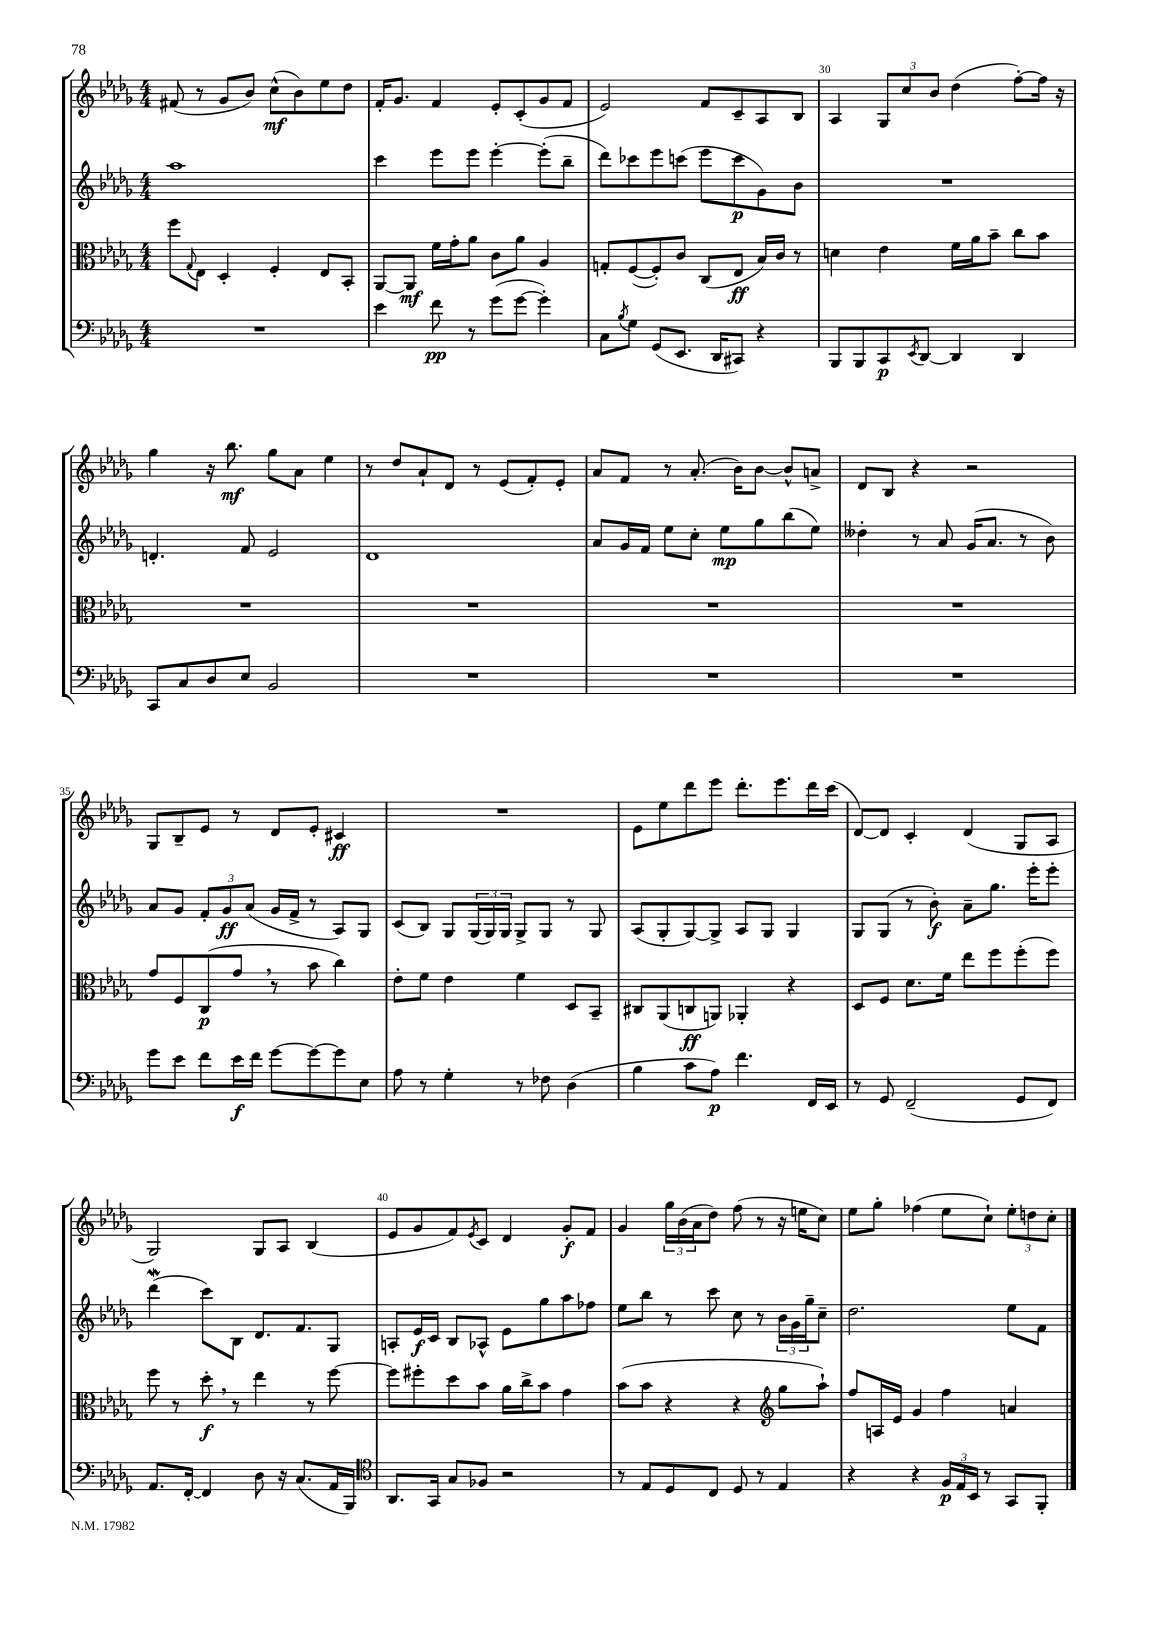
<<
\new StaffGroup <<
\new Staff = "s0" {
    \clef treble \key des \major \numericTimeSignature \time 4/4
    fis'8( r8 ges'8 bes'8) c''8-^\mf( bes'8) ees''8 des''8 |
    f'16-. ges'8. f'4 ees'8-. c'8-.( ges'8 f'8 |
    ees'2) f'8 c'8-- aes8 bes8 |
    aes4 \tuplet 3/2 { ges8 c''8 bes'8 } des''4( f''8~-.) f''16 r16 |
    ges''4 r16 bes''8.\mf ges''8 aes'8 ees''4 |
    r8 des''8 aes'8-! des'8 r8 ees'8( f'8-.) ees'8-. |
    aes'8 f'8 r8 aes'8.-.( bes'16) bes'8~ bes'8-^ a'8-> |
    des'8 bes8 r4 r2 |
    ges8 bes8-- ees'8 r8 des'8 ees'8-. cis'4\ff |
    R1 |
    ees'8 ees''8 des'''8 ees'''8 des'''8.-. ees'''8. des'''16 c'''16( |
    des'8~) des'8 c'4-. des'4( ges8 aes8 |
    ges2) ges8 aes8 bes4( |
    ees'8 ges'8 f'8) \acciaccatura { ees'8 } c'8 des'4 ges'8-.\f f'8 |
    ges'4 \tuplet 3/2 { ges''16 bes'16( aes'16 } des''8) f''8( r8 r16 e''16 c''8) |
    ees''8 ges''8-. fes''4( ees''8 c''8-!) \tuplet 3/2 { ees''8-. d''8 c''8-. } \bar "|." |
}
\new Staff = "s1" {
    \clef treble \key des \major \numericTimeSignature \time 4/4
    aes''1 |
    c'''4 ees'''8 ees'''8 ees'''4~-. ees'''8-.( bes''8-- |
    des'''8) ces'''8 ees'''8 c'''8( ees'''8 c'''8\p ges'8) bes'8 |
    R1 |
    d'4.-. f'8 ees'2 |
    des'1 |
    aes'8 ges'16 f'16 ees''8 c''8-. ees''8\mp ges''8 bes''8( ees''8) |
    deses''4-. r8 aes'8 ges'16( aes'8. r8 bes'8) |
    aes'8 ges'8 \tuplet 3/2 { f'8-. ges'8\ff aes'8( } ges'16 f'16-> r8 aes8) ges8 |
    c'8( bes8) ges8 \tuplet 3/2 { ges16( ges16) ges16 } ges8-> ges8 r8 ges8 |
    aes8( ges8-. ges8~) ges8-> aes8 ges8 ges4 |
    ges8 ges8( r8 bes'8-.\f) aes'8-- ges''8. ees'''16-. ees'''8-. |
    des'''4\mordent( c'''8) bes8 des'8. f'8. ges8 |
    a8-. ees'16\f c'16 bes8 aes8-^ ees'8 ges''8 aes''8 fes''8 |
    ees''8 bes''8 r8 c'''8 c''8 r8 \tuplet 3/2 { bes'16 ges'16 ges''16-- } c''8-- |
    des''2. ees''8 f'8 \bar "|." |
}
\new Staff = "s2" {
    \clef alto \key des \major \numericTimeSignature \time 4/4
    f''8 \appoggiatura { ges8 } ees8 des4-. f4-. ees8 bes,8-. |
    aes,8~ aes,8\mf f'16 ges'16-. aes'8 c'8 aes'8 aes4 |
    g8-. f8~( f8-.) c'8 c8( ees8\ff bes16) c'16 r8 |
    d'4 ees'4 f'16 aes'16 bes'8-- c''8 bes'8 |
    R1 |
    R1 |
    R1 |
    R1 |
    ges'8 f8 c8\p( ges'8 \breathe r8 bes'8 c''4) |
    ees'8-. f'8 ees'4 f'4 des8 bes,8-- |
    cis8 aes,8( c8\ff a,8) aes,4-. r4 |
    des8 f8 des'8. f'16 ees''8 f''8 f''8-.( f''8) |
    f''8 r8 des''8-.\f \breathe r8 ees''4 r8 f''8~ |
    f''8 fis''8-. des''8 bes'8 aes'16 c''16-> bes'8 ges'4 |
    bes'8( bes'8 r4 r4 \clef treble ges''8 aes''8-!) |
    f''8 a16 ees'16 ges'4 f''4 a'4 \bar "|." |
}
\new Staff = "s3" {
    \clef bass \key des \major \numericTimeSignature \time 4/4
    R1 |
    ees'4 f'8\pp r8 ges'8( ges'8~ ges'4-.) |
    c8 \acciaccatura { bes8 } ges8 ges,8( ees,8. des,16 cis,8) r4 |
    bes,,8 bes,,8 c,8\p \acciaccatura { ees,8 } des,8~ des,4 des,4 |
    c,8 c8 des8 ees8 bes,2 |
    R1 |
    R1 |
    R1 |
    ges'8 ees'8 f'8 ees'16\f f'16 ges'8~ ges'8~ ges'8 ees8 |
    aes8 r8 ges4-. r8 fes8 des4( |
    bes4 c'8 aes8\p) f'4. f,16 ees,16 |
    r8 ges,8 f,2--( ges,8 f,8) |
    aes,8. f,16~-. f,4 des8 r16 c8.( aes,16 bes,,16) |
    \clef tenor aes,8. ges,16 ges8 fes8 r2 |
    r8 ees8 des8 c8 des8 r8 ees4 |
    r4 r4 \tuplet 3/2 { f16\p ees16 bes,16 } r8 ges,8 f,8-. \bar "|." |
}
>>
>>
\layout { \context { \Score currentBarNumber = #27 \override BarNumber.break-visibility = ##(#f #t #t) barNumberVisibility = #(every-nth-bar-number-visible 5) } }
